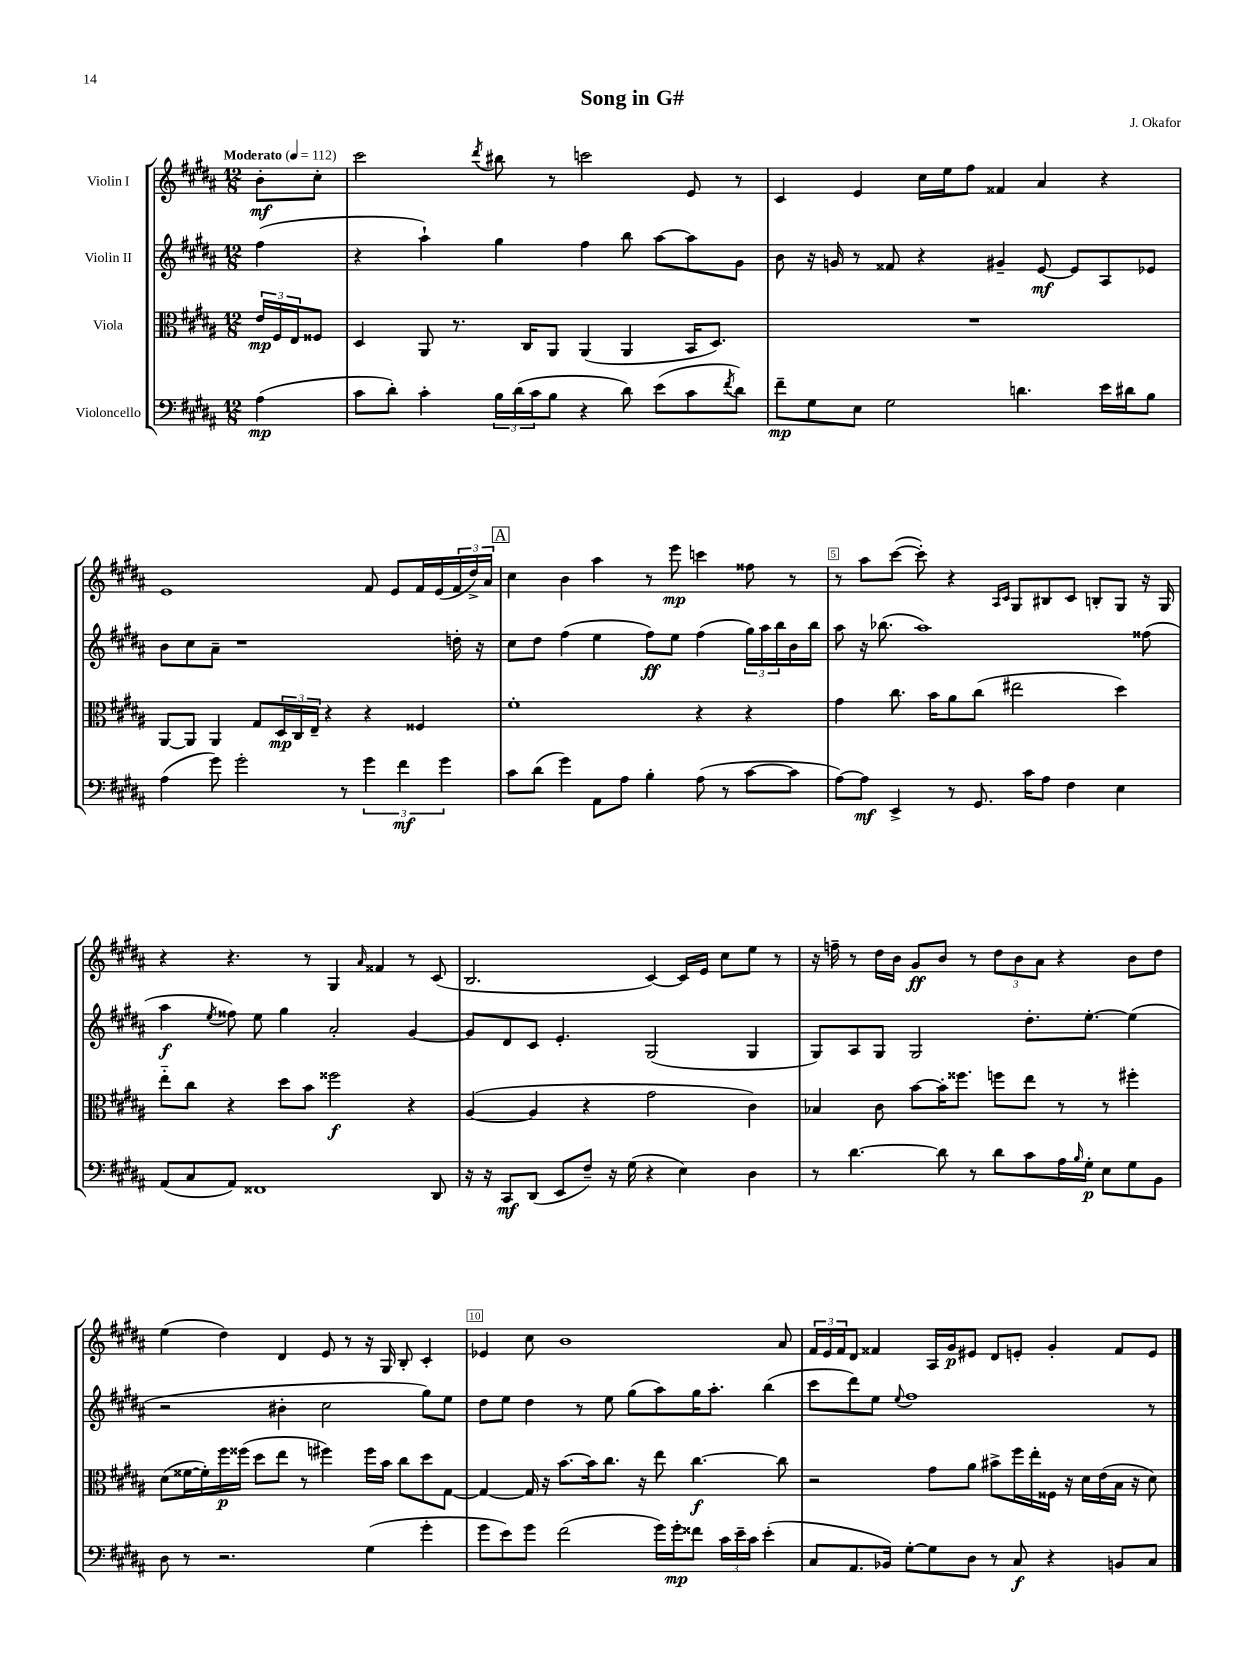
\header { title = "Song in G#" composer = "J. Okafor" }
<<
\new StaffGroup <<
\new Staff = "s0" \with { instrumentName = "Violin I" } {
    \clef treble \key b \major \numericTimeSignature \time 12/8 \partial 4 \tempo "Moderato" 4 = 112
    b'8-.\mf cis''8-. |
    cis'''2 \acciaccatura { dis'''8 } bis''8 r8 c'''2 e'8 r8 |
    cis'4 e'4 cis''16 e''16 fis''8 fisis'4 ais'4 r4 |
    e'1 fis'8 e'8 fis'16 e'16( \tuplet 3/2 { fis'16 dis''16->) ais'16 } |
    \mark \markup { \box "A" } cis''4 b'4 ais''4 r8 e'''8\mp c'''4 fisis''8 r8 |
    r8 ais''8 cis'''8~( cis'''8-.) r4 \grace { ais16 cis'16 } gis8 bis8 cis'8 b8-. gis8 r16 gis16 |
    r4 r4. r8 gis4 \grace { ais'16 } fisis'4 r8 cis'8( |
    b2. cis'4~) cis'16 e'16 cis''8 e''8 r8 |
    r16 f''16-- r8 dis''16 b'16 gis'8\ff b'8 r8 \tuplet 3/2 { dis''8 b'8 ais'8 } r4 b'8 dis''8 |
    e''4( dis''4) dis'4 e'8 r8 r16 gis16 b8-. cis'4-. |
    ees'4 cis''8 b'1 ais'8 |
    \tuplet 3/2 { fis'16 e'16 fis'16 } dis'8 fisis'4 ais16 gis'16\p eis'8 dis'8 e'8-. gis'4-. fisis'8 e'8 \bar "|." |
}
\new Staff = "s1" \with { instrumentName = "Violin II" } {
    \clef treble \key b \major \numericTimeSignature \time 12/8 \partial 4
    fis''4( |
    r4 ais''4-!) gis''4 fis''4 b''8 ais''8~ ais''8 gis'8 |
    b'8 r16 g'16 r8 fisis'8 r4 gis'4-- e'8~\mf e'8 ais8 ees'8 |
    b'8 cis''8 ais'8-- r1 d''16-. r16 |
    \mark \markup { \box "A" } cis''8 dis''8 fis''4( e''4 fis''8\ff) e''8 fis''4( \tuplet 3/2 { gis''16) ais''16 b''16 } b'16 b''16 |
    ais''8 r16 bes''8.( ais''1) fisis''8( |
    ais''4\f \acciaccatura { e''8 } fisis''8) e''8 gis''4 ais'2-. gis'4~ |
    gis'8 dis'8 cis'8 e'4.-. gis2( gis4 |
    gis8) ais8 gis8 gis2 dis''8.-. e''8.~-. e''4( |
    r2 bis'4-. cis''2 gis''8) e''8 |
    dis''8 e''8 dis''4 r8 e''8 gis''8( ais''8) gis''16 ais''8.-. b''4( |
    cis'''8 dis'''8) e''8 \appoggiatura { e''8 } fis''1 r8 \bar "|." |
}
\new Staff = "s2" \with { instrumentName = "Viola" } {
    \clef alto \key b \major \numericTimeSignature \time 12/8 \partial 4
    \tuplet 3/2 { e'16\mp fis16 e16 } fisis8 |
    dis4 ais,8 r8. cis16 ais,8 ais,4( ais,4 b,16 dis8.) |
    R1. |
    ais,8~ ais,8 ais,4 gis8 \tuplet 3/2 { dis16\mp cis16 e16-- } r4 r4 fisis4 |
    \mark \markup { \box "A" } fis'1-. r4 r4 |
    gis'4 cis''8. b'16 ais'8 cis''8( eis''2 dis''4) |
    e''8-_ cis''8 r4 dis''8 b'8 fisis''2\f r4 |
    ais4~( ais4 r4 gis'2 cis'4) |
    bes4 cis'8 b'8~ b'16-. fisis''8. f''8 e''8 r8 r8 fis''4-. |
    dis'8( fisis'16~ fisis'16-.) fis''16\p fisis''16( dis''8 e''8 r8 fis''4) fis''16 b'16 cis''8 dis''8 gis8~ |
    gis4~ gis16 r16 b'8.~ b'16 cis''8. r16 e''8 cis''4.~\f cis''8 |
    r2 gis'8 ais'8 bis'8-> fis''16 e''16-. fisis16 r16 dis'16 e'16( b16 r16 dis'8) \bar "|." |
}
\new Staff = "s3" \with { instrumentName = "Violoncello" } {
    \clef bass \key b \major \numericTimeSignature \time 12/8 \partial 4
    ais4\mp( |
    cis'8 dis'8-.) cis'4-. \tuplet 3/2 { b16 dis'16( cis'16 } b8 r4 dis'8) e'8( cis'8 \acciaccatura { fis'8 } dis'8) |
    fis'8--\mp gis8 e8 gis2 d'4. e'16 dis'16 b8 |
    ais4( gis'8) gis'2-. r8 \tuplet 3/2 { gis'4 fis'4\mf gis'4 } |
    \mark \markup { \box "A" } cis'8 dis'8( gis'4) ais,8 ais8 b4-. ais8( r8 cis'8~ cis'8 |
    ais8~) ais8\mf e,4-> r8 gis,8. cis'16 ais8 fis4 e4 |
    ais,8( cis8 ais,8) fisis,1 dis,8 |
    r16 r16 cis,8\mf dis,8( e,8 fis8--) r16 gis16( r4 e4) dis4 |
    r8 dis'4.~ dis'8 r8 dis'8 cis'8 ais16 \grace { b16 } gis16-.\p e8 gis8 b,8 |
    dis8 r8 r2. gis4( gis'4-. |
    gis'8 e'8) gis'8 fis'2( gis'16) gis'16-.\mp fisis'8 \tuplet 3/2 { cis'16 e'16-- cis'16 } e'4-.( |
    cis8 ais,8. bes,16) gis8~-. gis8 dis8 r8 cis8\f r4 b,8 cis8 \bar "|." |
}
>>
>>
\layout { \context { \Score \override BarNumber.break-visibility = ##(#f #t #t) barNumberVisibility = #(every-nth-bar-number-visible 5) \override BarNumber.stencil = #(make-stencil-boxer 0.1 0.3 ly:text-interface::print) } }
